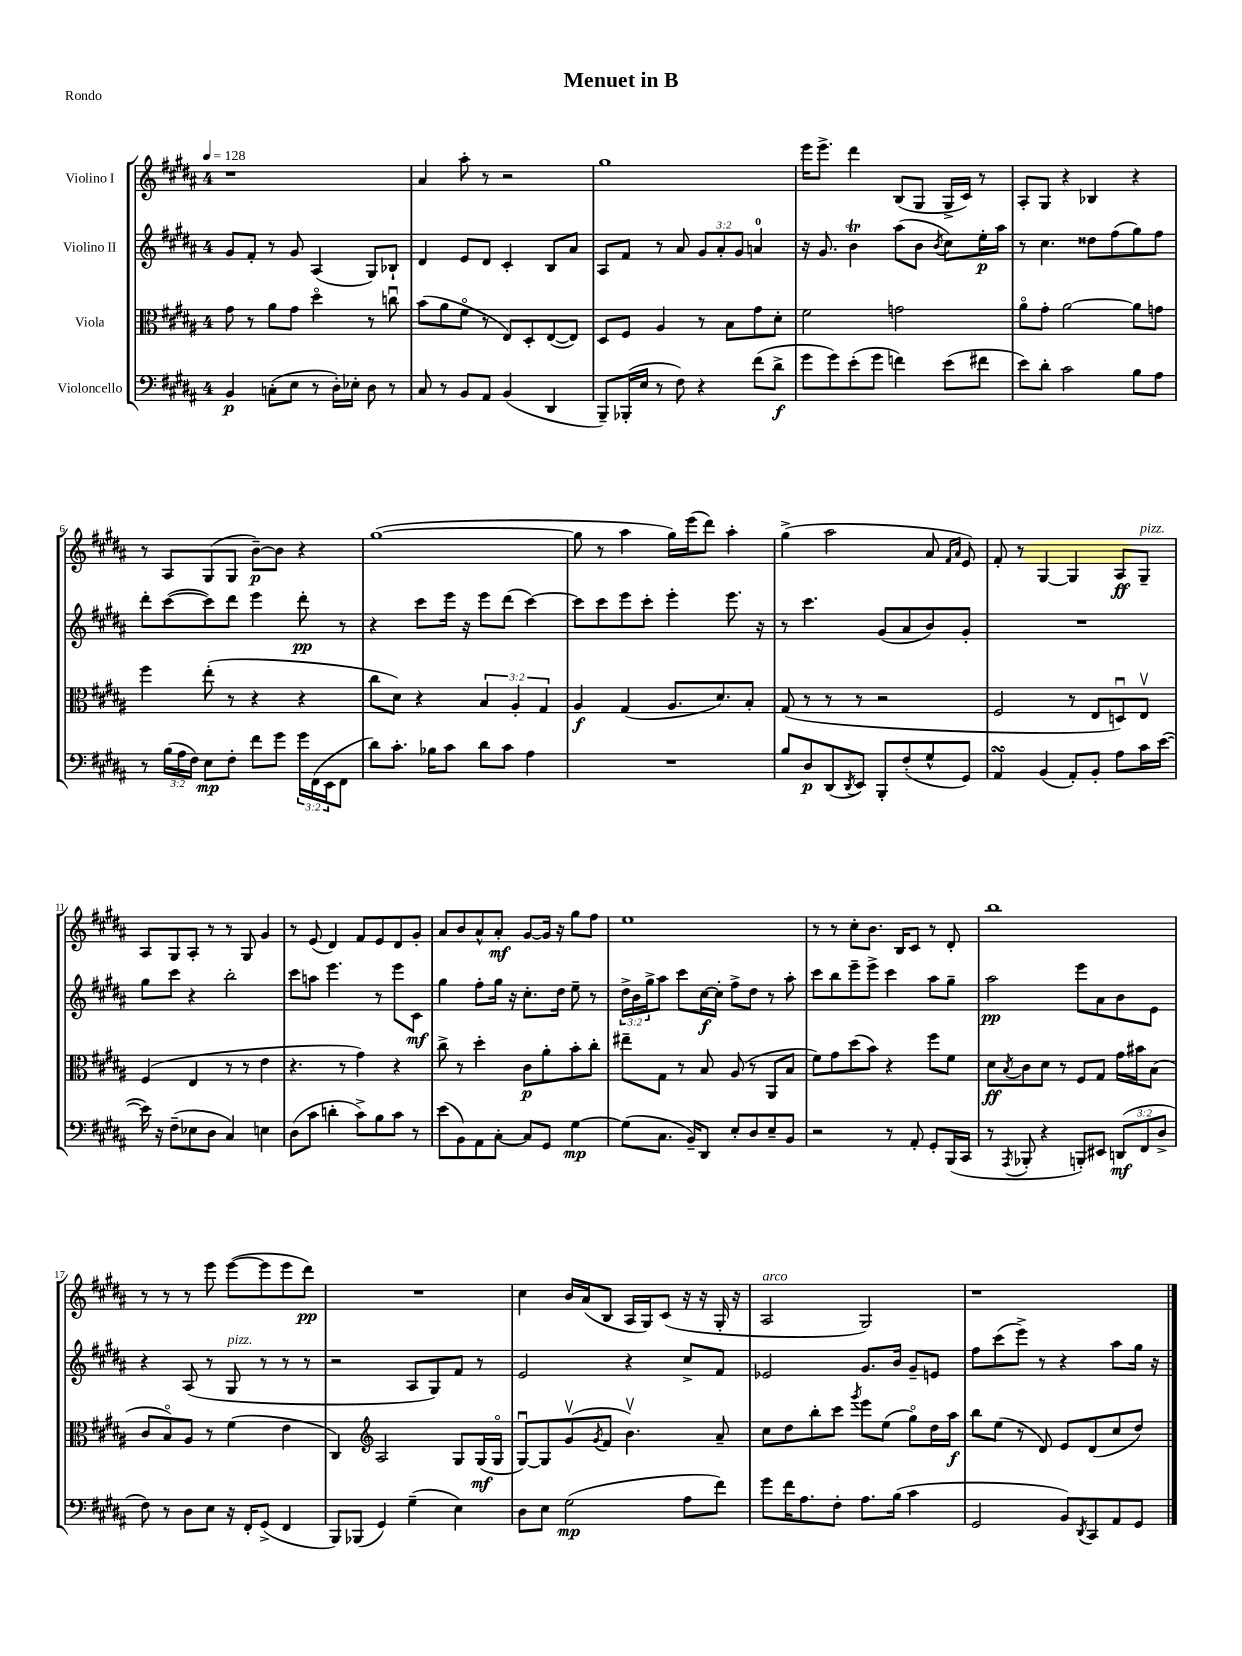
\header { title = "Menuet in B" piece = "Rondo" }
<<
\new StaffGroup <<
\new Staff = "s0" \with { instrumentName = "Violino I" } {
    \clef treble \key b \major \once \override Staff.TimeSignature.style = #'single-digit \time 4/4 \tempo 4 = 128
    r1 |
    ais'4 ais''8-. r8 r2 |
    gis''1 |
    e'''16 e'''8.-> dis'''4 b8( gis8 gis16-> cis'16) r8 |
    ais8-. gis8 r4 bes4 r4 |
    r8 ais8 gis8( gis8 b'8~--\p) b'8 r4 |
    gis''1~( |
    gis''8 r8 ais''4 gis''16) e'''16( dis'''8) ais''4-. |
    gis''4->( ais''2 ais'8 \grace { fis'16 ais'16 } e'8) |
    fis'8-. r8 gis4~ gis4 ais8\ff gis8--^\markup { \italic "pizz." } |
    ais8 gis8 ais8-. r8 r8 gis8 gis'4 |
    r8 e'8( dis'4) fis'8 e'8 dis'8 gis'8-. |
    ais'8 b'8 ais'8-^ ais'8-.\mf gis'8~ gis'16 r16 gis''8 fis''8 |
    e''1 |
    r8 r8 cis''8-. b'8. b16 cis'8 r8 dis'8-. |
    b''1 |
    r8 r8 r8 e'''8 e'''8~( e'''8 e'''8 dis'''8\pp) |
    R1 |
    cis''4 b'16 ais'16( b8 ais16 gis16) cis'8( r16 r16 gis16-. r16 |
    ais2^\markup { \italic "arco" } gis2) |
    r1 \bar "|." |
}
\new Staff = "s1" \with { instrumentName = "Violino II" } {
    \clef treble \key b \major \once \override Staff.TimeSignature.style = #'single-digit \time 4/4 \override Staff.TupletNumber.text = #tuplet-number::calc-fraction-text
    gis'8 fis'8-. r8 gis'8 ais4( gis8) bes8-! |
    dis'4 e'8 dis'8 cis'4-. b8 ais'8 |
    ais8 fis'8 r8 ais'8 \tuplet 3/2 { gis'8 ais'8-. gis'8 } a'4-0 |
    r16 gis'8. b'4\trill ais''8( b'8 \acciaccatura { b'8 } cis''8) e''16-.\p ais''16 |
    r8 cis''4. disis''8 fis''8( gis''8) fis''8 |
    dis'''8-. cis'''8~( cis'''8) dis'''8 e'''4 dis'''8-.\pp r8 |
    r4 cis'''8 e'''16 r16 e'''8 dis'''8( cis'''4~) |
    cis'''8 cis'''8 e'''8 cis'''8-. e'''4-. e'''8. r16 |
    r8 cis'''4. gis'8( ais'8 b'8) gis'8-. |
    R1 |
    gis''8 cis'''8 r4 b''2-. |
    cis'''8 a''8 e'''4. r8 e'''8 cis'8\mf |
    gis''4 fis''8-. gis''16 r16 cis''8.-. dis''16 e''8-- r8 |
    \tuplet 3/2 { dis''16-> b'16 gis''16-> } ais''8 cis'''8 cis''16~\f cis''16-. fis''8-> dis''8 r8 ais''8-. |
    cis'''8 b''8 e'''8-- e'''8-> cis'''4 ais''8 gis''8-- |
    ais''2\pp e'''8 ais'8 b'8 e'8 |
    r4 ais8( r8 gis8^\markup { \italic "pizz." } r8 r8 r8 |
    r2 ais8 gis8) fis'8 r8 |
    e'2 r4 cis''8-> fis'8 |
    ees'2 gis'8. b'16 gis'8-- e'8 |
    fis''8 cis'''8( e'''8->) r8 r4 ais''8 gis''16 r16 \bar "|." |
}
\new Staff = "s2" \with { instrumentName = "Viola" } {
    \clef alto \key b \major \once \override Staff.TimeSignature.style = #'single-digit \time 4/4 \override Staff.TupletNumber.text = #tuplet-number::calc-fraction-text
    gis'8 r8 ais'8 gis'8 dis''4\flageolet r8 c''8\downbow |
    b'8( ais'8 fis'8\flageolet r8 e8) dis8-. e8~( e8) |
    dis8 fis8 ais4 r8 b8 gis'8 dis'8-. |
    fis'2 g'2 |
    ais'8\flageolet gis'8-. ais'2~ ais'8 g'8 |
    fis''4 e''8-.( r8 r4 r4 |
    cis''8 dis'8) r4 \tuplet 3/2 { b4 ais4-. gis4 } |
    ais4\f gis4( ais8. dis'8.) b8-. |
    gis8( r8 r8 r8 r2 |
    fis2 r8 e8 d8\downbow) e8\upbow |
    fis4( e4 r8 r8 e'4 |
    r4. r8 gis'4) r4 |
    cis''8-> r8 dis''4-. cis'8\p ais'8-. b'8-. cis''8-. |
    eis''8-- gis8 r8 b8 ais8( r8 ais,8 b8 |
    fis'8) gis'8 dis''8( b'8) r4 fis''8 fis'8 |
    dis'8\ff \acciaccatura { b8 } cis'8 dis'8 r8 fis8 gis8 gis'16 bis'16 b8( |
    cis'8 b8\flageolet) ais8 r8 fis'4( e'4 |
    cis4) \clef treble ais2 gis8 gis16\mf( gis16\flageolet |
    gis8~\downbow) gis8 gis'8\upbow( \acciaccatura { gis'8 } fis'8 b'4.\upbow) ais'8-- |
    cis''8 dis''8 b''8-. cis'''8 \acciaccatura { gis'''8 } e'''8 e''8( gis''8\flageolet) dis''16 ais''16\f |
    b''8 e''8( r8 dis'8) e'8 dis'8( cis''8 dis''8) \bar "|." |
}
\new Staff = "s3" \with { instrumentName = "Violoncello" } {
    \clef bass \key b \major \once \override Staff.TimeSignature.style = #'single-digit \time 4/4 \override Staff.TupletNumber.text = #tuplet-number::calc-fraction-text
    b,4\p c8-.( e8 r8 dis16-.) ees16-. dis8 r8 |
    cis8 r8 b,8 ais,8 b,4( dis,4 |
    b,,8--) bes,,16-.( e16 r8 fis8) r4 fis'8( dis'8->\f |
    gis'8 gis'8) e'8-.( gis'8 f'4) e'8( fis'8 |
    e'8) dis'8-. cis'2 b8 ais8 |
    r8 \tuplet 3/2 { b16( ais16 fis16) } e8\mp fis8-. fis'8 gis'8 \tuplet 3/2 { gis'16 fis,16( e,16 } fis,8 |
    dis'8) cis'8.-. bes16 cis'8 dis'8 cis'8 ais4 |
    R1 |
    b8 dis8\p dis,8( \acciaccatura { dis,8 } e,8) b,,8-. fis8-.( gis8-^ gis,8) |
    ais,4\turn b,4( ais,8-.) b,8-. ais8 cis'16 e'16~( |
    e'16) r16 fis8--( ees8 dis8 cis4) e4 |
    dis8( cis'8 d'4-. cis'8->) b8 cis'8 r8 |
    e'8( b,8) ais,8 cis8~-. cis8 gis,8 gis4~\mp |
    gis8( cis8. b,16--) dis,8 e8-. dis8 e8-- b,8 |
    r2 r8 ais,8-. gis,8-. b,,16( cis,16 |
    r8 \acciaccatura { ais,,8 } bes,,8-. r4 b,,8-.) eis,8 \tuplet 3/2 { d,8\mf( fis,8 dis8-> } |
    fis8) r8 dis8 e8 r16 fis,16-. gis,8->( fis,4 |
    b,,8) bes,,8( gis,4) gis4--( e4) |
    dis8 e8 gis2\mp( ais8 fis'8) |
    gis'8 fis'16 ais8. fis8-. ais8. b16( cis'4 |
    gis,2 b,8) \acciaccatura { dis,8 } cis,8 ais,8 gis,8 \bar "|." |
}
>>
>>
